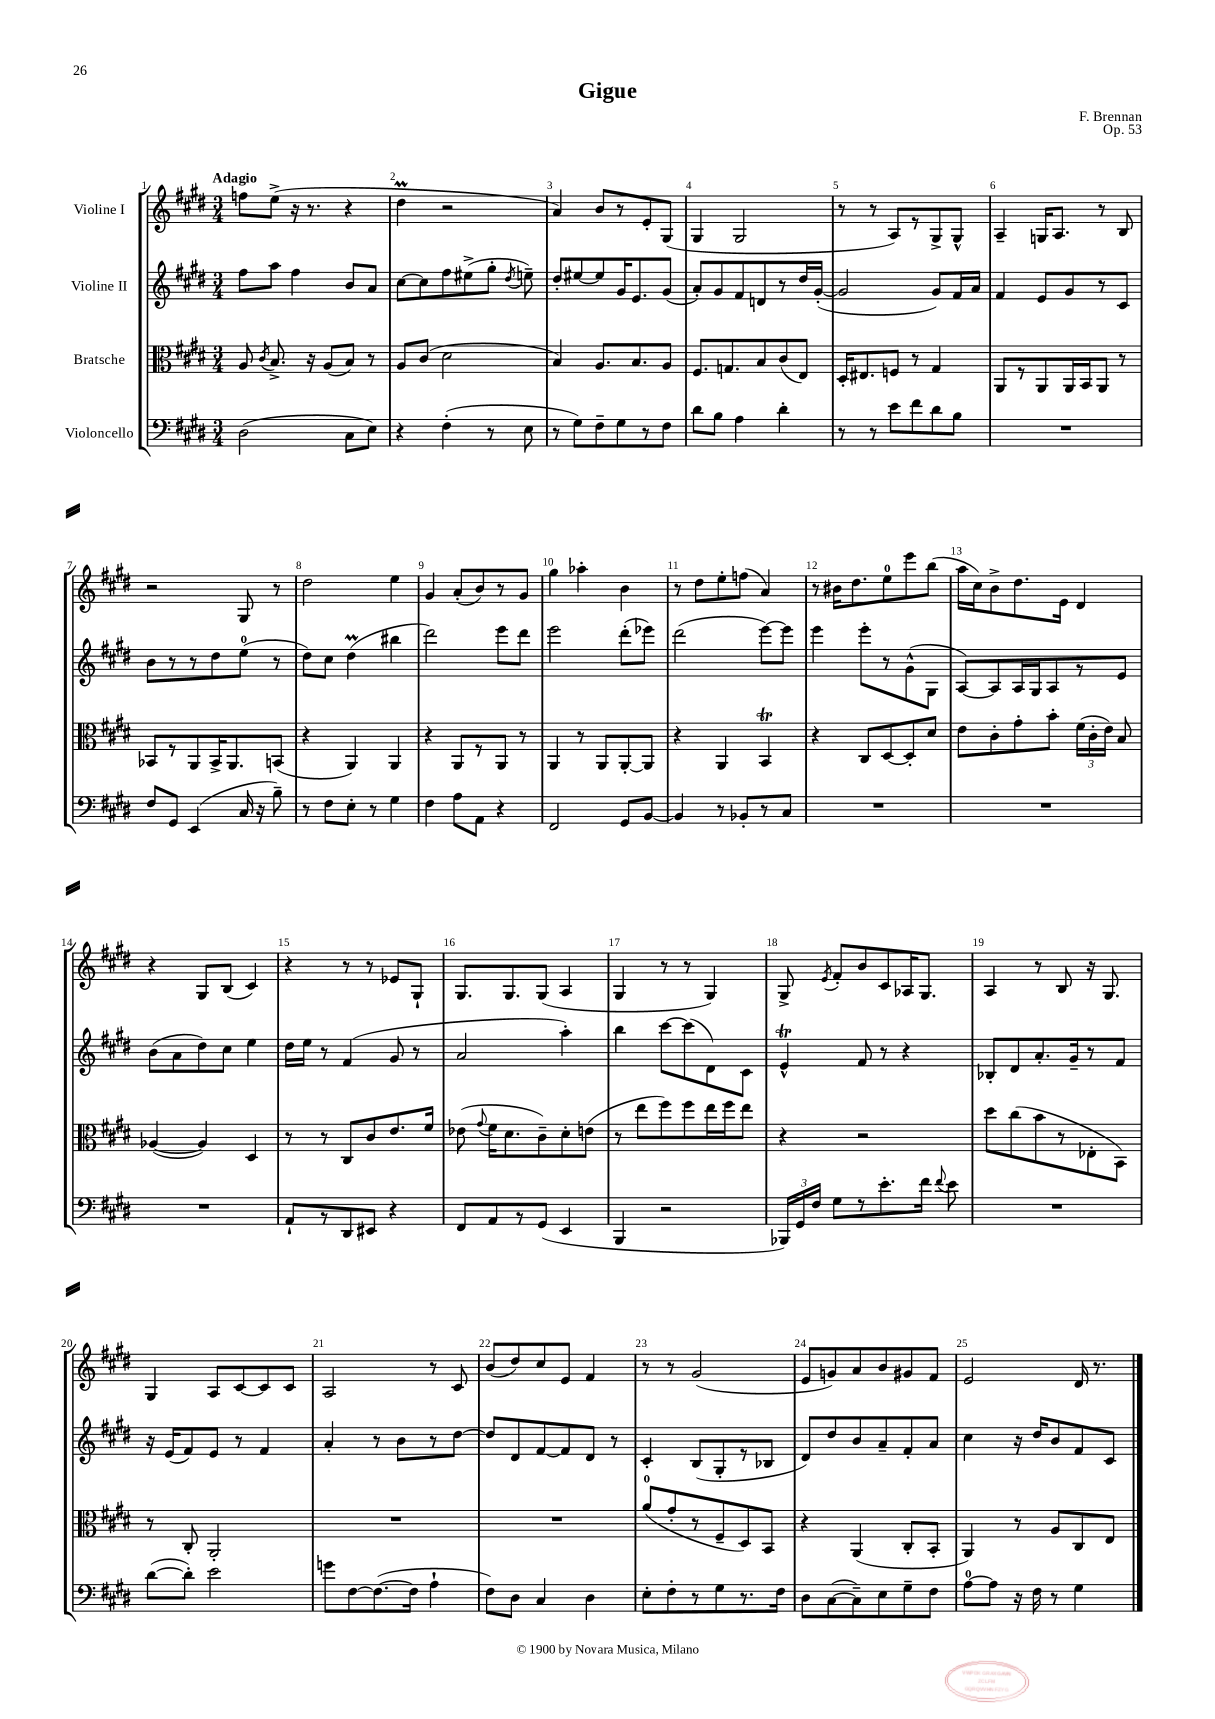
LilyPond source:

\header { title = "Gigue" composer = "F. Brennan" opus = "Op. 53" }
<<
\new StaffGroup <<
\new Staff = "s0" \with { instrumentName = "Violine I" } {
    \clef treble \key e \major \numericTimeSignature \time 3/4 \tempo "Adagio"
    \autoBeamOff f''8[ e''8]->( r16 r8. r4 |
    dis''4\prall r2 |
    a'4) b'8[ r8 e'8-. gis8]( |
    gis4 gis2 |
    r8 r8 a8[) r8 gis8-> gis8]-^ |
    a4-- g16[ a8.] r8 b8 |
    r2 gis8 r8 |
    dis''2 e''4 |
    gis'4 a'8[-.( b'8) r8 gis'8] |
    gis''4 aes''4-. b'4 |
    r8 dis''8[ e''8-. f''8]( a'4) |
    r8 bis'16[ dis''8. e''8-0 e'''8 b''8]( |
    a''16[ cis''16) b'8-> dis''8. e'16] dis'4 |
    r4 gis8[ b8]( cis'4) |
    r4 r8 r8 ees'8[ gis8]-! |
    gis8.[ gis8. gis8]( a4 |
    gis4 r8 r8 gis4) |
    gis8-> \acciaccatura { e'8 } fis'8[-. b'8 cis'8 aes16 gis8.] |
    a4 r8 b8 r16 gis8. |
    gis4 a8[ cis'8~ cis'8 cis'8] |
    a2 r8 cis'8 |
    b'8[( dis''8) cis''8 e'8] fis'4 |
    r8 r8 gis'2( |
    e'8[ g'8) a'8 b'8 gis'8 fis'8] |
    e'2 dis'16 r8. \bar "|." |
}
\new Staff = "s1" \with { instrumentName = "Violine II" } {
    \clef treble \key e \major \numericTimeSignature \time 3/4
    \autoBeamOff fis''8[ a''8] fis''4 b'8[ a'8] |
    cis''8[~ cis''8 fis''8 eis''8->( gis''8]-. \acciaccatura { dis''8 } e''8--) |
    dis''8[-. eis''8~ eis''8 gis'16 e'8. gis'8]( |
    a'8[-.) gis'8 fis'8 d'8 r8 dis''16 gis'16]~-.( |
    gis'2 gis'8[) fis'16 a'16] |
    fis'4 e'8[ gis'8 r8 cis'8] |
    b'8[ r8 r8 dis''8 e''8]-0( r8 |
    dis''8[) cis''8] dis''4\prall( bis''4 |
    dis'''2) e'''8[ dis'''8] |
    e'''2 dis'''8[-.( ees'''8]) |
    dis'''2( e'''8[~) e'''8] |
    e'''4 e'''8[-. r8 gis'8-^( gis8] |
    a8[~) a8 a16 gis16 a8 r8 e'8] |
    b'8[( a'8 dis''8) cis''8] e''4 |
    dis''16[ e''16] r8 fis'4( gis'8 r8 |
    a'2 a''4-.) |
    b''4 cis'''8[~ cis'''8( dis'8) cis'8] |
    e'4-^\trill fis'8 r8 r4 |
    bes8[-. dis'8 a'8.-. gis'16-- r8 fis'8] |
    r16 e'16[( fis'8) e'8] r8 fis'4 |
    a'4-. r8 b'8[ r8 dis''8]~ |
    dis''8[ dis'8 fis'8~ fis'8 dis'8] r8 |
    cis'4-. b8[( gis8-. r8 bes8] |
    dis'8[) dis''8 b'8 a'8-- fis'8-. a'8] |
    cis''4 r16 dis''16[ b'8 fis'8 cis'8] \bar "|." |
}
\new Staff = "s2" \with { instrumentName = "Bratsche" } {
    \clef alto \key e \major \numericTimeSignature \time 3/4
    \autoBeamOff a8 \acciaccatura { cis'8 } b8.-> r16 a8[( b8]) r8 |
    a8[ cis'8]( dis'2 |
    b4) a8.[ b8. a8] |
    fis8.[ g8. b8 cis'8( e8]) |
    dis16[-. eis8. f8] r8 gis4 |
    a,8[ r8 a,8 a,16 b,16 a,8] r8 |
    bes,8[ r8 a,8 bes,16-> a,8. b,8]( |
    r4 a,4) a,4 |
    r4 a,8[ r8 a,8] r8 |
    a,4 r8 a,8[ a,8~-. a,8] |
    r4 a,4 b,4\trill |
    r4 cis8[ dis8~ dis8-. dis'8] |
    e'8[ cis'8-. gis'8-. b'8]-. \tuplet 3/2 { fis'16[( cis'16-. e'16]) } b8 |
    aes4~( aes4) dis4 |
    r8 r8 cis8[ cis'8 e'8. fis'16] |
    ees'8( \appoggiatura { gis'8 } fis'16[ dis'8. cis'8--) dis'8-. e'8]( |
    r8 e''8[ fis''8) fis''8 e''16 fis''16 e''8] |
    r4 r2 |
    dis''8[ cis''8( b'8 r8 ees8-. b,8]) |
    r8 cis8-. a,2-. |
    R2. |
    R2. |
    a'8[-0( gis'8-. r8 fis8-- dis8) b,8] |
    r4 a,4( cis8[-. b,8]-. |
    a,4) r8 a8[ cis8 e8] \bar "|." |
}
\new Staff = "s3" \with { instrumentName = "Violoncello" } {
    \clef bass \key e \major \numericTimeSignature \time 3/4
    \autoBeamOff dis2( cis8[ e8]) |
    r4 fis4-.( r8 e8 |
    r8 gis8[) fis8-- gis8 r8 fis8] |
    dis'8[ b8] a4 dis'4-. |
    r8 r8 e'8[ fis'8 dis'8 b8] |
    R2. |
    fis8[ gis,8] e,4( cis16 r16 b8--) |
    r8 fis8[ e8]-. r8 gis4 |
    fis4 a8[ a,8] r4 |
    fis,2 gis,8[ b,8]~ |
    b,4 r8 bes,8[-. r8 cis8] |
    R2. |
    R2. |
    R2. |
    a,8[-! r8 dis,8 eis,8] r4 |
    fis,8[ a,8 r8 gis,8]( e,4 |
    b,,4 r2 |
    \tuplet 3/2 { bes,,16[) gis,16 fis16] } gis8[ r8 e'8.-. fis'16] \appoggiatura { fis'8 } e'8 |
    R2. |
    dis'8[~( dis'8]-.) e'2 |
    g'8[ fis8~ fis8.~( fis16] a4-! |
    fis8[) dis8] cis4 dis4 |
    e8[-. fis8-. r8 gis8 r8. fis16] |
    dis8[ cis8~( cis8--) e8 gis8-- fis8] |
    a8[-0~ a8] r16 fis16 r8 gis4 \bar "|." |
}
>>
>>
\layout { \context { \Score \override BarNumber.break-visibility = ##(#f #t #t) barNumberVisibility = #all-bar-numbers-visible } }
